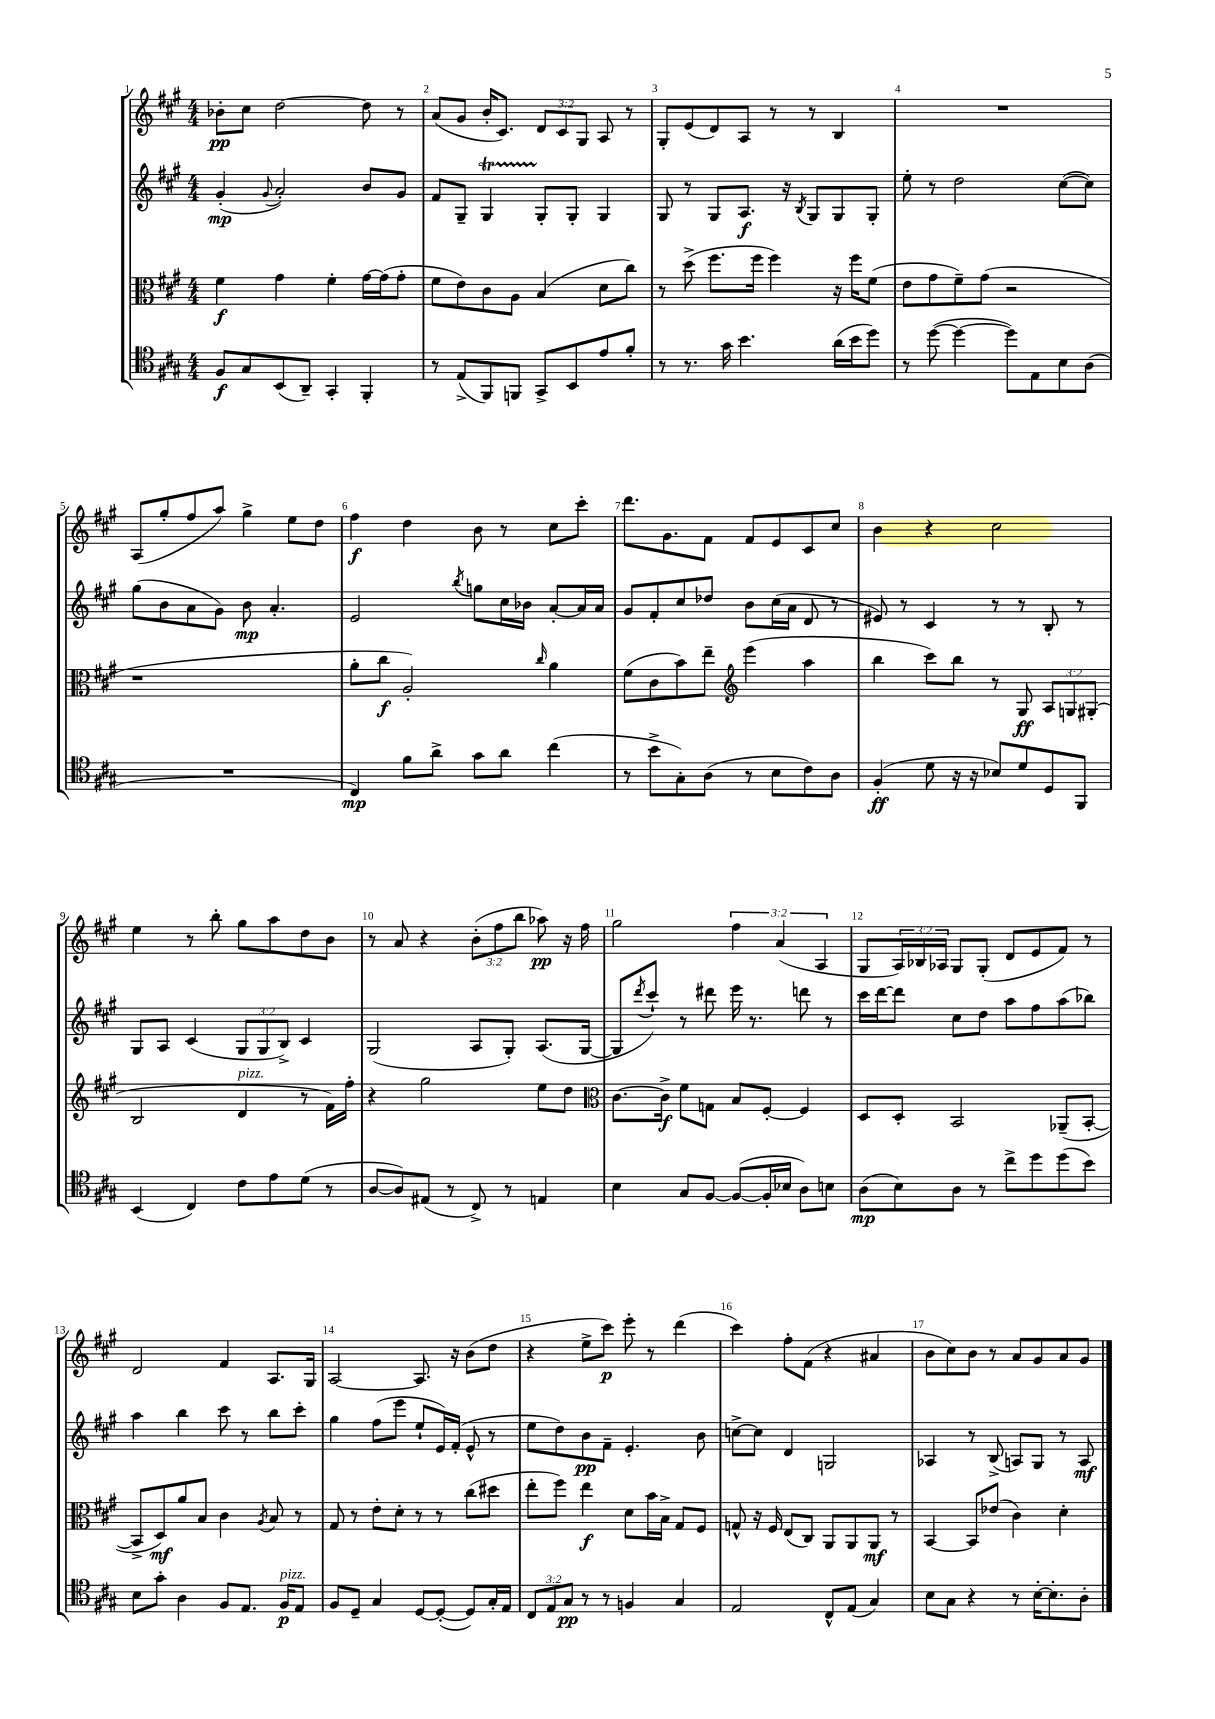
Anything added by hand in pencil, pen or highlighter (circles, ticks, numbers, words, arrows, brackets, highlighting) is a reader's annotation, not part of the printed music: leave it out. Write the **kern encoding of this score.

**kern	**dynam	**kern	**dynam	**kern	**dynam	**kern	**dynam
*part4	*part4	*part3	*part3	*part2	*part2	*part1	*part1
*staff4	*staff4	*staff3	*staff3	*staff2	*staff2	*staff1	*staff1
*clefC4	*	*clefC3	*	*clefG2	*	*clefG2	*
*k[f#c#g#]	*	*k[f#c#g#]	*	*k[f#c#g#]	*	*k[f#c#g#]	*
*M4/4	*	*M4/4	*	*M4/4	*	*M4/4	*
=1	=1	=1	=1	=1	=1	=1	=1
8F#/L	f	4f#\	f	(4g#'/	mp	8b-X'\L	pp
8G#/	.	.	.	.	.	8cc#\J	.
.	.	.	.	8qqg#/	.	.	.
(8BB/	.	4g#\	.	2a'/)	.	[2dd\	.
8AA~/J)	.	.	.	.	.	.	.
4GG#'/	.	4f#'\	.	.	.	.	.
4FF#'/	.	[16g#\LL	.	8b/L	.	8dd\]	.
.	.	(16g#\J]	.	.	.	.	.
.	.	8g#'\J	.	8g#/J	.	8r	.
=2	=2	=2	=2	=2	=2	=2	=2
8r	.	8f#\L	.	8f#/L	.	(8a/L	.
(8E^/L	.	8e\)	.	8G#~/J	.	8g#/J	.
8FF#/)	.	8c#\	.	4G#t/	.	16b'/KL	.
.	.	.	.	.	.	8.c#/J)	.
8FFn/J	.	8A\J	.	.	.	.	.
8GG#^/L	.	(4B/	.	8G#'/L	.	12d/L	.
.	.	.	.	.	.	12c#/	.
8BB/	.	.	.	8G#'/J	.	.	.
.	.	.	.	.	.	12G#/J	.
8e/	.	8d\L	.	4G#/	.	8A/	.
8f#'/J	.	8cc#\J)	.	.	.	8r	.
=3	=3	=3	=3	=3	=3	=3	=3
8r	.	8r	.	8G#/	.	8G#'/L	.
8.r	.	(8dd^\	.	8r	.	(8e/	.
.	.	8.ff#\L	.	8G#/L	.	8d/)	.
16g#\	.	.	.	.	.	.	.
4.b\	.	.	.	8.A/J	f	8A/J	.
.	.	16ff#\Jk	.	.	.	.	.
.	.	4ff#\)	.	.	.	8r	.
.	.	.	.	16r	.	.	.
.	.	.	.	8qB/	.	.	.
.	.	.	.	8G#/L	.	8r	.
(16a\LL	.	16r	.	8G#/	.	4B/	.
16b\J	.	16ff#\KL	.	.	.	.	.
8dd\J)	.	(8f#\J	.	8G#'/J	.	.	.
=4	=4	=4	=4	=4	=4	=4	=4
8r	.	8e\L	.	8ee'\	.	1r	.
([8dd\	.	8g#\	.	8r	.	.	.
4dd\_	.	8f#~\)	.	2dd\	.	.	.
.	.	(8g#\J	.	.	.	.	.
8dd\L])	.	2r	.	.	.	.	.
8E\	.	.	.	.	.	.	.
8B\	.	.	.	([8cc#\L	.	.	.
(8A\J	.	.	.	8cc#\J])	.	.	.
!!LO:LB:g=z
=5	=5	=5	=5	=5	=5	=5	=5
1r	.	1r	.	(8gg#\L	.	(8A/L	.
.	.	.	.	8b\	.	8gg#'/	.
.	.	.	.	8a\	.	8ff#/	.
.	.	.	.	8g#\J)	.	8aa/J)	.
.	.	.	.	8b\	mp	4gg#^\	.
.	.	.	.	4.a'/	.	.	.
.	.	.	.	.	.	8ee\L	.
.	.	.	.	.	.	8dd\J	.
=6	=6	=6	=6	=6	=6	=6	=6
4C#/)	mp	8a'\L	.	2e/	.	4ff#\	f
.	.	8cc#\J	f	.	.	.	.
8f#\L	.	2A'/)	.	.	.	4dd\	.
8a^\J	.	.	.	.	.	.	.
.	.	.	.	8qbb/	.	.	.
8g#\L	.	.	.	8ggn\L	.	8b\	.
8a\J	.	.	.	16cc#\L	.	8r	.
.	.	.	.	16b-X\JJ	.	.	.
.	.	16qqcc#/	.	.	.	.	.
(4cc#\	.	4a\	.	[8a'/L	.	8cc#\L	.
.	.	.	.	16a/L]	.	8ccc#'\J	.
.	.	.	.	16a/JJ	.	.	.
=7	=7	=7	=7	=7	=7	=7	=7
8r	.	(8f#\L	.	8g#/L	.	8.ddd\L	.
8b^\L	.	8c#\	.	8f#'/	.	.	.
.	.	.	.	.	.	8.g#\	.
8G#'\)	.	8b\)	.	8cc#/	.	.	.
(8A\J	.	8ee~\J	.	8dd-X/J	.	8f#\J	.
*	*	*clefG2	*	*	*	*	*
8r	.	(4eee\	.	8b\L	.	8f#/L	.
8B\L	.	.	.	(16cc#\L	.	8e/	.
.	.	.	.	16a\JJ	.	.	.
8c#\)	.	4aa\	.	8d/	.	8c#/	.
8A\J	.	.	.	8r	.	8cc#/J	.
=8	=8	=8	=8	=8	=8	=8	=8
(4F#'/	ff	4bb\	.	8e#X/)	.	4b\	.
.	.	.	.	8r	.	.	.
8d\	.	8ccc#\L)	.	4c#/	.	4r	.
16r	.	8bb\J	.	.	.	.	.
16r	.	.	.	.	.	.	.
8B-X/L)	.	8r	.	8r	.	2cc#\	.
8d/	.	8G#/	ff	8r	.	.	.
8D/	.	12A/L	.	8B'/	.	.	.
.	.	12Gn/	.	.	.	.	.
8FF#/J	.	.	.	8r	.	.	.
.	.	(12G#X'/J	.	.	.	.	.
!!LO:LB:g=z
=9	=9	=9	=9	=9	=9	=9	=9
(4BB/	.	2B/	.	8G#/L	.	4ee\	.
.	.	.	.	8A/J	.	.	.
4C#/)	.	.	.	(4c#/	.	8r	.
.	.	.	.	.	.	8bb'\	.
!	!	!LO:TX:a:i:t=pizz.	!	!	!	!	!
8c#\L	.	4d/	.	12G#/L	.	8gg#\L	.
.	.	.	.	12G#/	.	.	.
8e\	.	.	.	.	.	8aa\	.
.	.	.	.	12B^/J)	.	.	.
(8d\J	.	8r	.	4c#/	.	8dd\	.
8r	.	16f#\LL)	.	.	.	8b\J	.
.	.	16ff#'\JJ	.	.	.	.	.
=10	=10	=10	=10	=10	=10	=10	=10
[8A/L	.	4r	.	(2G#/	.	8r	.
8A/])	.	.	.	.	.	8a/	.
(8E#X/J	.	2gg#\	.	.	.	4r	.
8r	.	.	.	.	.	.	.
8C#^/)	.	.	.	8A/L	.	(12b'\L	.
.	.	.	.	.	.	12ff#\	.
8r	.	.	.	8G#'/J)	.	.	.
.	.	.	.	.	.	12bb\J	.
4En/	.	8ee\L	.	(8.A/L	.	8aa-X\)	pp
.	.	8dd\J	.	.	.	16r	.
.	.	.	.	[16G#/Jk	.	16ff#\	.
=11	=11	=11	=11	=11	=11	=11	=11
*	*	*clefC3	*	*	*	*	*
4B\	.	[8.c#\L	.	8G#/L]	.	2gg#\	.
.	.	.	.	8qddd/	.	.	.
.	.	.	.	8ccc#`/J)	.	.	.
.	.	16c#^\Jk]	f	.	.	.	.
8G#/L	.	8f#\L	.	8r	.	.	.
[8F#/J	.	8Gn\J	.	8ddd#X\	.	.	.
(8F#/L_	.	8B/L	.	16eee\	.	6ff#\	.
.	.	.	.	8.r	.	.	.
16F#'/L]	.	[8F#'/J	.	.	.	.	.
.	.	.	.	.	.	(6a/	.
16B-X/JJ	.	.	.	.	.	.	.
8A\L)	.	4F#/]	.	8dddn\	.	.	.
.	.	.	.	.	.	6A/	.
8Bn\J	.	.	.	8r	.	.	.
=12	=12	=12	=12	=12	=12	=12	=12
(8A\L	mp	8D/L	.	16ccc#\LL	.	8G#/L	.
.	.	.	.	[16ddd\J	.	.	.
8B\)	.	8D'/J	.	8ddd\J]	.	24A/L)	.
.	.	.	.	.	.	24B-X/	.
.	.	.	.	.	.	24A-X/JJ	.
8A\J	.	2BB/	.	8cc#\L	.	8G#/L	.
8r	.	.	.	8dd\J	.	(8G#'/J	.
8cc#^\L	.	.	.	8aa\L	.	8d/L	.
8dd\	.	.	.	8ff#\	.	8e/	.
(8dd\	.	(8AA-X~/L	.	(8aa\	.	8f#/J)	.
8b\J)	.	[8BB'/J	.	8bb-X\J)	.	8r	.
!!LO:LB:g=z
=13	=13	=13	=13	=13	=13	=13	=13
8B\L	.	8BB^/L]	.	4aa\	.	2d/	.
8g#'\J	.	8D/)	mf	.	.	.	.
4A\	.	8a/	.	4bb\	.	.	.
.	.	8B/J	.	.	.	.	.
8F#/L	.	4c#\	.	8ccc#\	.	4f#/	.
8.E/J	.	.	.	8r	.	.	.
.	.	8qA/	.	.	.	.	.
.	.	8B/	.	8bb\L	.	8.A/L	.
!LO:TX:a:i:t=pizz.	!	!	!	!	!	!	!
16F#/KL	p	.	.	.	.	.	.
8E/J	.	8r	.	8ccc#'\J	.	.	.
.	.	.	.	.	.	16G#/Jk	.
=14	=14	=14	=14	=14	=14	=14	=14
8F#/L	.	8G#/	.	4gg#\	.	[2A/	.
8D~/J	.	8r	.	.	.	.	.
4G#/	.	8e'\L	.	(8ff#\L	.	.	.
.	.	8d'\J	.	8eee\J	.	.	.
[8D/L	.	8r	.	8ee`/L	.	8.A/]	.
(8D'/J_	.	8r	.	16e/L)	.	.	.
.	.	.	.	(16f#'/JJ	.	16r	.
8D/L])	.	(8cc#\L	.	8e^^/	.	(8b\L	.
16G#'/L	.	8dd#X\J	.	8r	.	8dd\J	.
16E/JJ	.	.	.	.	.	.	.
=15	=15	=15	=15	=15	=15	=15	=15
12C#/L	.	8ee'\L	.	8ee\L	.	4r	.
12E/	.	.	.	.	.	.	.
.	.	8ff#\J)	.	8dd\)	.	.	.
12G#/J	pp	.	.	.	.	.	.
8r	.	4ee\	f	8b\	pp	8ee^\L	.
8r	.	.	.	8f#~\J	.	8ccc#\J)	p
4Fn/	.	8d\L	.	4.e'/	.	8eee'\	.
.	.	16b\L	.	.	.	8r	.
.	.	16B^\JJ	.	.	.	.	.
4G#/	.	8G#/L	.	.	.	(4ddd\	.
.	.	8F#/J	.	8b\	.	.	.
=16	=16	=16	=16	=16	=16	=16	=16
2E/	.	8Gn^^/	.	[8ccn^\L	.	4ccc#\)	.
.	.	16r	.	8cc\J]	.	.	.
.	.	16F#/	.	.	.	.	.
.	.	(8E/L	.	4d/	.	8ff#'\L	.
.	.	8C#/J)	.	.	.	(8f#\J	.
8C#^^/L	.	8AA/L	.	2Gn/	.	4r	.
(8E/J	.	8AA/	.	.	.	.	.
4G#/)	.	8AA/J	mf	.	.	4a#X/	.
.	.	8r	.	.	.	.	.
=17	=17	=17	=17	=17	=17	=17	=17
8B\L	.	[4BB/	.	4A-X/	.	8b\L	.
8G#\J	.	.	.	.	.	8cc#\)	.
4r	.	8BB/L]	.	8r	.	8b\J	.
.	.	(8e-X/J	.	(8B^/	.	8r	.
8r	.	4c#\)	.	8An/L)	.	8a/L	.
[16B'\KL	.	.	.	8G#/J	.	8g#/	.
8.B'\]	.	.	.	.	.	.	.
.	.	4d'\	.	8r	.	8a/	.
8A'\J	.	.	.	8A/	mf	8g#/J	.
==	==	==	==	==	==	==	==
*-	*-	*-	*-	*-	*-	*-	*-
